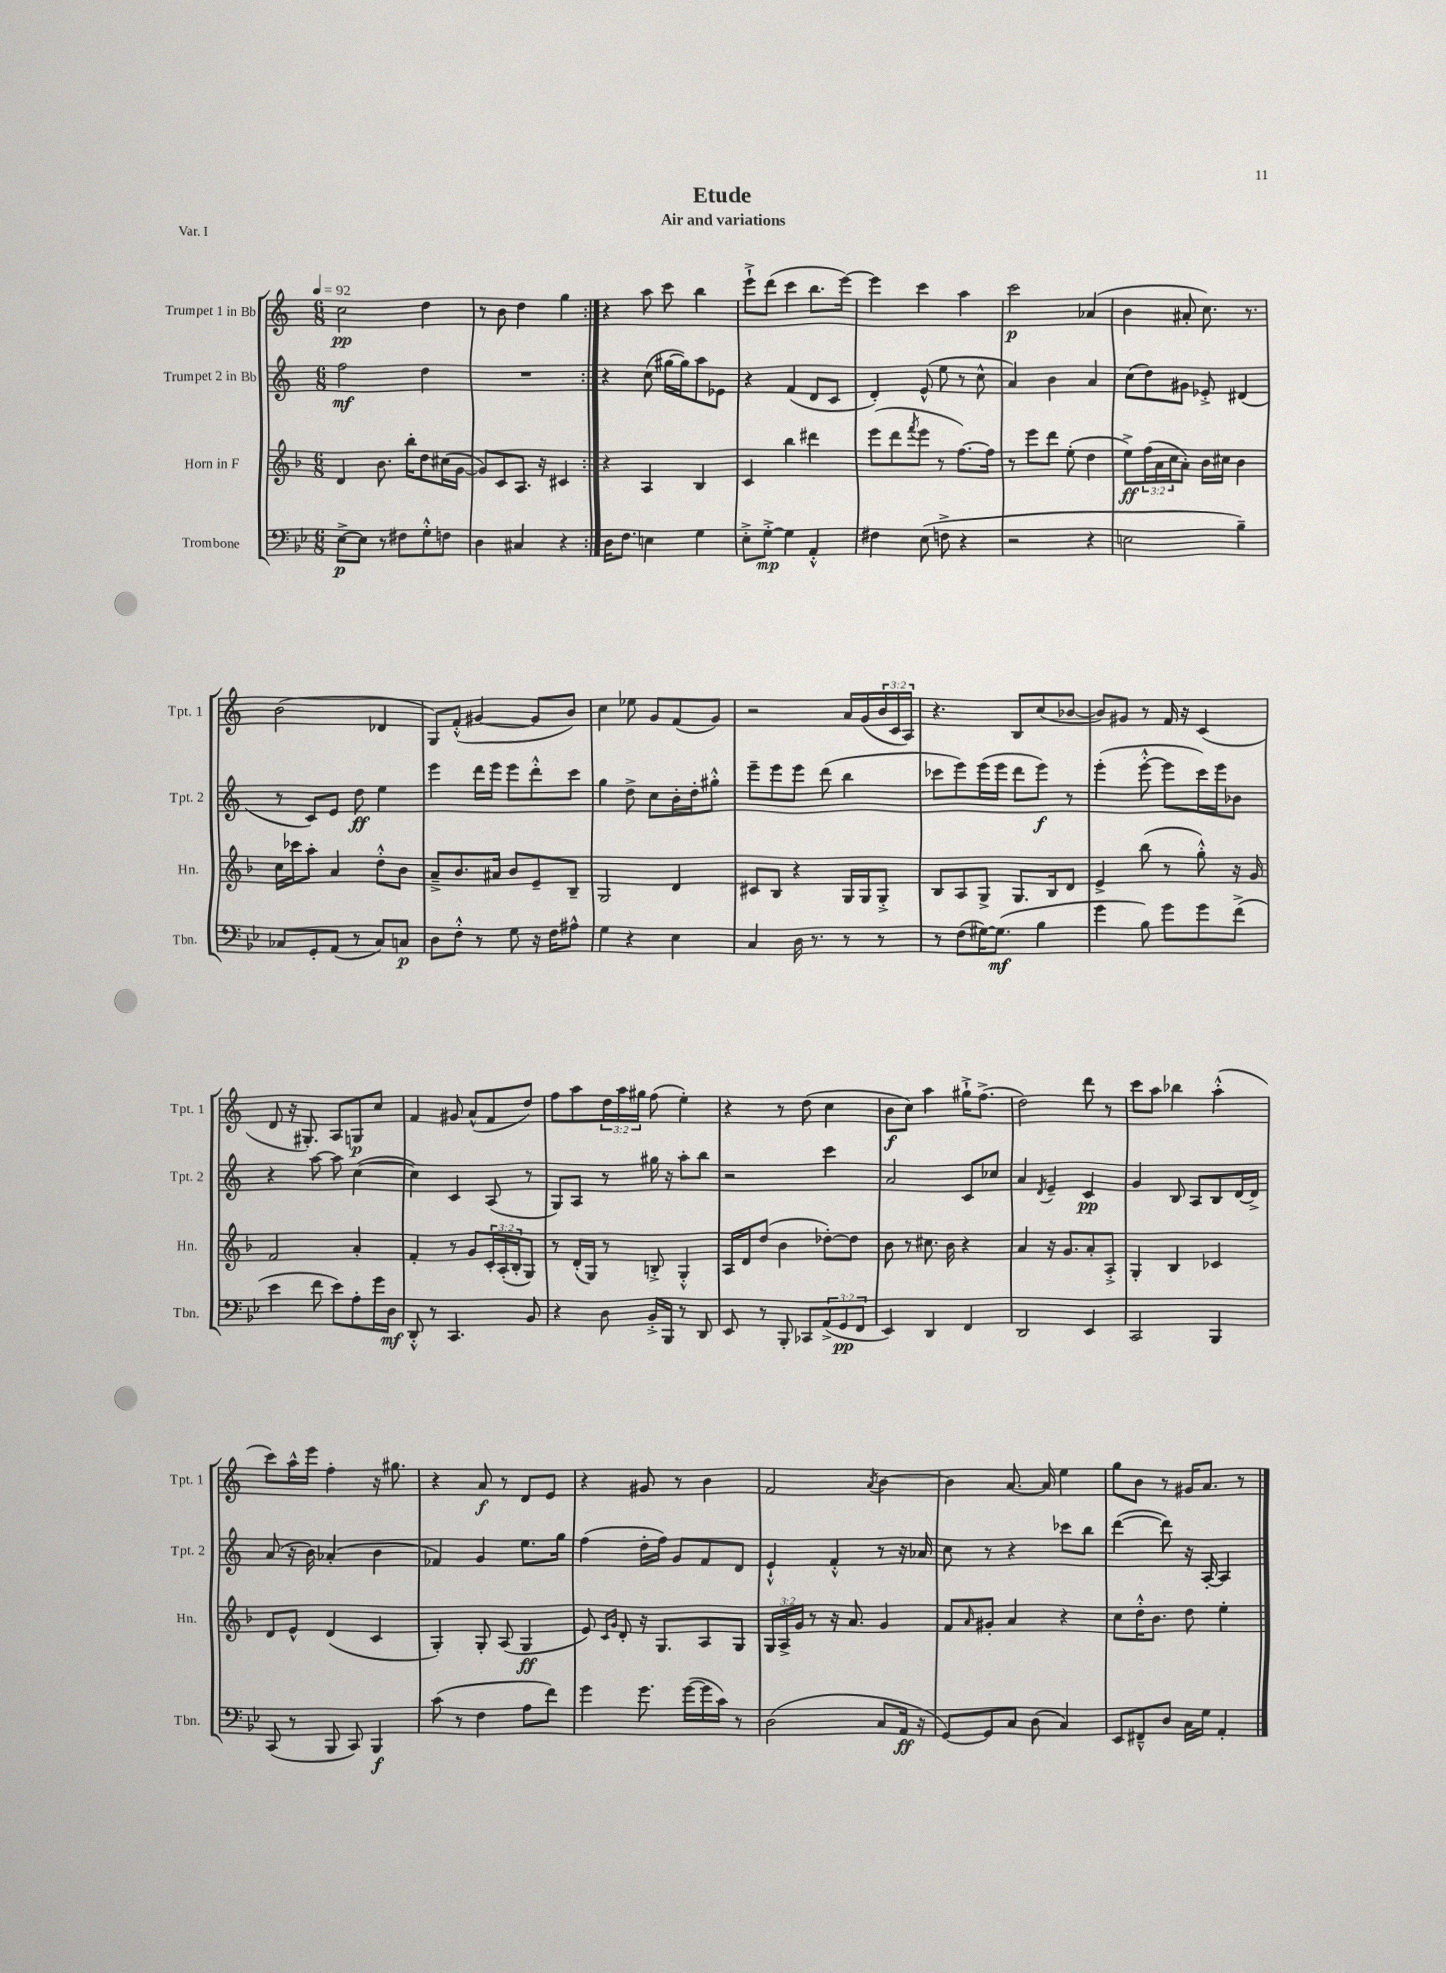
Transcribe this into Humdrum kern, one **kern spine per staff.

**kern	**dynam	**kern	**dynam	**kern	**dynam	**kern	**dynam
*part4	*part4	*part3	*part3	*part2	*part2	*part1	*part1
*staff4	*staff4	*staff3	*staff3	*staff2	*staff2	*staff1	*staff1
*I"Trombone	*	*I"Horn in F	*	*I"Trumpet 2 in Bb	*	*I"Trumpet 1 in Bb	*
*I'Tbn.	*	*I'Hn.	*	*I'Tpt. 2	*	*I'Tpt. 1	*
*clefF4	*	*clefG2	*	*clefG2	*	*clefG2	*
*k[b-e-]	*	*k[b-]	*	*k[]	*	*k[]	*
*M6/8	*	*M6/8	*	*M6/8	*	*M6/8	*
*MM92	*	*MM92	*	*MM92	*	*MM92	*
=1	=1	=1	=1	=1	=1	=1	=1
[8E-^\L	p	4d/	.	2ff\	mf	2cc\	pp
8E-\J]	.	.	.	.	.	.	.
8r	.	8.b-\	.	.	.	.	.
8F#X\L	.	.	.	.	.	.	.
.	.	16bb-'\KL	.	.	.	.	.
8G'^^\	.	8dd\	.	4dd\	.	4dd\	.
8Fn\J	.	(16cc#X\L	.	.	.	.	.
.	.	[16g\JJ	.	.	.	.	.
=2	=2	=2	=2	=2	=2	=2	=2
4D\	.	8g/L])	.	2.r	.	8r	.
.	.	8c/	.	.	.	8b\	.
4C#X/	.	8.A/J	.	.	.	4dd\	.
.	.	16r	.	.	.	.	.
4r	.	4c#X/	.	.	.	4gg\	.
=3:|!	=3:|!	=3:|!	=3:|!	=3:|!	=3:|!	=3:|!	=3:|!
16D\KL	.	4r	.	4r	.	4r	.
8.F\J	.	.	.	.	.	.	.
4En\	.	4A/	.	(8cc\	.	8aa\	.
.	.	.	.	[16gg#X\LL	.	8ccc\	.
.	.	.	.	16gg#\J])	.	.	.
4G\	.	4B-/	.	8aa\	.	4bb\	.
.	.	.	.	8e-X\J	.	.	.
=4	=4	=4	=4	=4	=4	=4	=4
8E-'^\L	.	4c/	.	4r	.	8eee`^\L	.
[8G'^\J	mp	.	.	.	.	(8ddd\J	.
4G\]	.	4bb-\	.	(4f/	.	4ccc\	.
4AA'^^/	.	4ddd#X\	.	8d/L	.	8.bb\L	.
.	.	.	.	8c/J	.	.	.
.	.	.	.	.	.	[16eee\Jk)	.
=5	=5	=5	=5	=5	=5	=5	=5
4F#X\	.	(8eee\L	.	4d'/)	.	4eee\]	.
.	.	8ddd\	.	.	.	.	.
.	.	8qfff/	.	.	.	.	.
(8E-\	.	8eee\J	.	(8e^^/	.	4ccc\	.
8Fn^\	.	8r	.	8ee\	.	.	.
4r	.	[8.ff\L)	.	8r	.	4aa\	.
.	.	.	.	8cc^^\	.	.	.
.	.	16ff\Jk]	.	.	.	.	.
=6	=6	=6	=6	=6	=6	=6	=6
2r	.	8r	.	4a/)	.	2ccc\	p
.	.	8eee\L	.	.	.	.	.
.	.	8ddd\J	.	4b\	.	.	.
.	.	(8ee'\	.	.	.	.	.
4r	.	4dd\	.	4a/	.	(4a-X/	.
=7	=7	=7	=7	=7	=7	=7	=7
2En\	.	8ee^\L)	ff	(8cc\L	.	4b\	.
.	.	(24ff\L	.	8dd\)	.	.	.
.	.	24a\	.	.	.	.	.
.	.	24cc\J	.	.	.	.	.
.	.	8a'\J)	.	8g#X\J	.	8a#X'/	.
.	.	16b-\LL	.	8e-X'^/	.	8.cc\)	.
.	.	16cc#X\JJ	.	.	.	.	.
4B-~\)	.	4b-\	.	(4d#X/	.	.	.
.	.	.	.	.	.	8.r	.
!!LO:LB:g=z
=8	=8	=8	=8	=8	=8	=8	=8
8C-X/L	.	16cc\LL	.	8r	.	(2b\	.
.	.	16ccc-X\J	.	.	.	.	.
8GG'/	.	8aa'\J	.	8c/L)	.	.	.
(8AA/J	.	4a/	.	8e/J	.	.	.
8r	.	.	.	8dd\	ff	.	.
8C-/L)	.	8dd'^^\L	.	4ee\	.	4d-X/	.
8Cn/J	p	8b-\J	.	.	.	.	.
=9	=9	=9	=9	=9	=9	=9	=9
8D\L	.	8a~^/L	.	4eee\	.	8G/L)	.
8F'^^\J	.	8.b-/	.	.	.	(8f'^^/J	.
8r	.	.	.	16ddd\LL	.	[4g#X/	.
.	.	16a#X/Jk	.	16eee\JJ	.	.	.
8G\	.	8b-/L	.	8eee\L	.	.	.
16r	.	8e~/	.	8ddd'^^\	.	8g#/L]	.
16F\KL	.	.	.	.	.	.	.
8A#X^^\J	.	8B-~/J	.	8ccc\J	.	8b/J)	.
=10	=10	=10	=10	=10	=10	=10	=10
4G\	.	2G/	.	4gg\	.	4cc\	.
4r	.	.	.	8dd^\	.	8ee-X\	.
.	.	.	.	8cc\L	.	8g/L	.
4E-\	.	4d/	.	16b'\L	.	(8f/	.
.	.	.	.	16dd'\J	.	.	.
.	.	.	.	8gg#X'^^\J	.	8g/J)	.
=11	=11	=11	=11	=11	=11	=11	=11
4C/	.	8c#X/L	.	8eee~\L	.	2r	.
.	.	8B-/J	.	8eee\	.	.	.
16D\	.	4r	.	8eee\J	.	.	.
8.r	.	.	.	.	.	.	.
.	.	.	.	(8ddd\	.	.	.
8r	.	16G/LL	.	4bb\	.	16a/LL	.
.	.	16G/J	.	.	.	(16g/	.
8r	.	8G'^/J	.	.	.	24b/	.
.	.	.	.	.	.	24c/	.
.	.	.	.	.	.	24A/JJ)	.
=12	=12	=12	=12	=12	=12	=12	=12
8r	.	8B-/L	.	8ccc-X\L	.	4.r	.
(8F\L	.	8A/	.	8eee\)	.	.	.
[16G#X\K)	.	8G^/J	.	(16eee\L	.	.	.
(8.G#\J]	mf	.	.	16eee\JJ	.	.	.
.	.	8.G/L	.	8ddd\L	.	8B/L	.
4B-\	.	.	.	8eee\J)	f	(8cc/	.
.	.	16B-/k	.	.	.	.	.
.	.	8d/J	.	8r	.	[8b-X/J	.
=13	=13	=13	=13	=13	=13	=13	=13
4g\	.	4e^/	.	(4eee'\	.	8b-/L])	.
.	.	.	.	.	.	8g#X/J	.
8B-\)	.	(8bb-\	.	[8eee'^^\	.	8r	.
8g\L	.	8r	.	8eee\L]	.	16f/	.
.	.	.	.	.	.	16r	.
8g\	.	8gg'^^\)	.	16ccc\L)	.	(4c/	.
.	.	.	.	16eee\J	.	.	.
(8f^\J	.	16r	.	8b-X\J	.	.	.
.	.	16g/	.	.	.	.	.
!!LO:LB:g=z
=14	=14	=14	=14	=14	=14	=14	=14
4e-\	.	2f/	.	4r	.	8d/	.
.	.	.	.	.	.	16r	.
.	.	.	.	.	.	8.G#X'/)	.
8f\	.	.	.	[8aa\	.	.	.
8e-\L)	.	.	.	8aa\]	.	8A/L	.
8A'\	.	4a'/	.	([4cc\	.	8Gn/	p
16g\L	.	.	.	.	.	8cc/J	.
16D\JJ	mf	.	.	.	.	.	.
=15	=15	=15	=15	=15	=15	=15	=15
8DD'^^/	.	4f'/	.	4cc\])	.	4f/	.
8r	.	.	.	.	.	.	.
4.CC/	.	8r	.	4c/	.	8g#X/	.
.	.	8g/L	.	.	.	(8a^^/L	.
.	.	24c'/L	.	(8A/	.	8f/	.
.	.	(24A'/	.	.	.	.	.
.	.	24B-'/J	.	.	.	.	.
8BB-/	.	8G/J)	.	8r	.	8dd/J)	.
=16	=16	=16	=16	=16	=16	=16	=16
4r	.	8r	.	8G/L)	.	8ff\L	.
.	.	(16d'/LL	.	8A/J	.	8aa\	.
.	.	16G/JJ)	.	.	.	.	.
8D\	.	8r	.	8r	.	24dd\L	.
.	.	.	.	.	.	24aa\	.
.	.	.	.	.	.	24gg#X\JJ	.
16BB-'^/LL	.	8Bn'^/	.	16gg#X\	.	(8ff\	.
16BBB-/JJ	.	.	.	16r	.	.	.
8r	.	4G'^^/	.	8aa'\L	.	4ee'\)	.
8DD/	.	.	.	8bb\J	.	.	.
=17	=17	=17	=17	=17	=17	=17	=17
8EE-/	.	16A/LL	.	2r	.	4r	.
.	.	16d/J	.	.	.	.	.
8r	.	(8dd/J	.	.	.	.	.
8BBB-'/	.	4b-\	.	.	.	8r	.
8CC-X/L	.	.	.	.	.	(8dd\	.
(12AA^/	.	[8dd-X'\L)	.	4ccc\	.	4cc\	.
12GG/	pp	.	.	.	.	.	.
.	.	8dd-\J]	.	.	.	.	.
12FF/J	.	.	.	.	.	.	.
=18	=18	=18	=18	=18	=18	=18	=18
4EE-/)	.	8b-\	.	2a/	.	8b\L	f
.	.	8r	.	.	.	8cc\J)	.
4DD/	.	8.cc#X\	.	.	.	4aa\	.
.	.	16b-\	.	.	.	.	.
4FF/	.	4r	.	8c/L	.	16gg#X`^\KL	.
.	.	.	.	.	.	(8.ff^\J	.
.	.	.	.	8cc-X/J	.	.	.
=19	=19	=19	=19	=19	=19	=19	=19
2DD/	.	4a/	.	4a/	.	2dd\)	.
.	.	.	.	8qd/	.	.	.
.	.	16r	.	4e~/	.	.	.
.	.	8.g/L	.	.	.	.	.
4EE-/	.	8a'/	.	4c/	pp	8ddd\	.
.	.	8A'^/J	.	.	.	8r	.
=20	=20	=20	=20	=20	=20	=20	=20
2CC/	.	4G'/	.	4g/	.	8ccc\L	.
.	.	.	.	.	.	8aa\J	.
.	.	4B-/	.	8B/	.	4bb-X\	.
.	.	.	.	8A/L	.	.	.
4BBB-/	.	4c-X/	.	8B/	.	(4aa'^^\	.
.	.	.	.	[16d/L	.	.	.
.	.	.	.	16d^/JJ]	.	.	.
!!LO:LB:g=z
=21	=21	=21	=21	=21	=21	=21	=21
(8CC/	.	8d/L	.	(8a/	.	8ccc\L)	.
8r	.	8e^^/J	.	16r	.	16aa^^\L	.
.	.	.	.	16b\)	.	16eee\JJ	.
8BBB-/	.	(4d/	.	(4a-X'/	.	4ff'\	.
8CC/)	.	.	.	.	.	.	.
4BBB-/	f	4c/	.	4b\	.	16r	.
.	.	.	.	.	.	8.gg#X\	.
=22	=22	=22	=22	=22	=22	=22	=22
(8c\	.	4G'/)	.	4f-X/)	.	4r	.
8r	.	.	.	.	.	.	.
4F\	.	8G'/	.	4g/	.	8a/	f
.	.	(8A/	.	.	.	8r	.
8A\L	.	4G/	ff	8.ee\L	.	8d/L	.
8f\J)	.	.	.	.	.	8e/J	.
.	.	.	.	16gg\Jk	.	.	.
=23	=23	=23	=23	=23	=23	=23	=23
4g\	.	8e/)	.	(4ff\	.	4r	.
.	.	16qqc/LL	.	.	.	.	.
.	.	16qqg/JJ	.	.	.	.	.
.	.	8d'/	.	.	.	.	.
8.g\	.	16r	.	16dd'\LL	.	8g#X/	.
.	.	8.G/L	.	16ff\JJ)	.	.	.
.	.	.	.	8g/L	.	8r	.
([16g\LL	.	.	.	.	.	.	.
16g\]	.	8A/	.	8f/	.	4b\	.
16c\JJ)	.	.	.	.	.	.	.
8r	.	8G/J	.	8d/J	.	.	.
=24	=24	=24	=24	=24	=24	=24	=24
(2D\	.	24G/LL	.	4e`^^/	.	2f/	.
.	.	24A^/	.	.	.	.	.
.	.	24g/JJ	.	.	.	.	.
.	.	8r	.	.	.	.	.
.	.	16r	.	4f'^^/	.	.	.
.	.	8.a/	.	.	.	.	.
.	.	.	.	.	.	8qa/	.
8C/L	.	4g/	.	8r	.	[4b\	.
16AA/Jk	ff	.	.	16r	.	.	.
16r	.	.	.	16a-X/	.	.	.
=25	=25	=25	=25	=25	=25	=25	=25
[8GG/L)	.	8f/L	.	8cc\	.	4b\]	.
.	.	16qqa/	.	.	.	.	.
8GG/]	.	8g#X'/J	.	8r	.	.	.
8C/J	.	4a/	.	4r	.	[8.a/	.
(8D\	.	.	.	.	.	.	.
.	.	.	.	.	.	16a/]	.
4C/)	.	4r	.	8ccc-X\L	.	4ee\	.
.	.	.	.	8bb\J	.	.	.
=26	=26	=26	=26	=26	=26	=26	=26
8EE-/L	.	8cc\L	.	([4ddd\	.	8gg\L	.
8FF#X~^^/	.	16dd'^^\K	.	.	.	8b\J	.
.	.	8.b-\J	.	.	.	.	.
8D/J	.	.	.	8ddd\])	.	8r	.
16C\LL	.	8dd\	.	16r	.	16g#X/KL	.
16G\JJ	.	.	.	[16A'/	.	8.a/J	.
4AA'/	.	4ee'\	.	4A/]	.	.	.
.	.	.	.	.	.	8r	.
==	==	==	==	==	==	==	==
*-	*-	*-	*-	*-	*-	*-	*-
